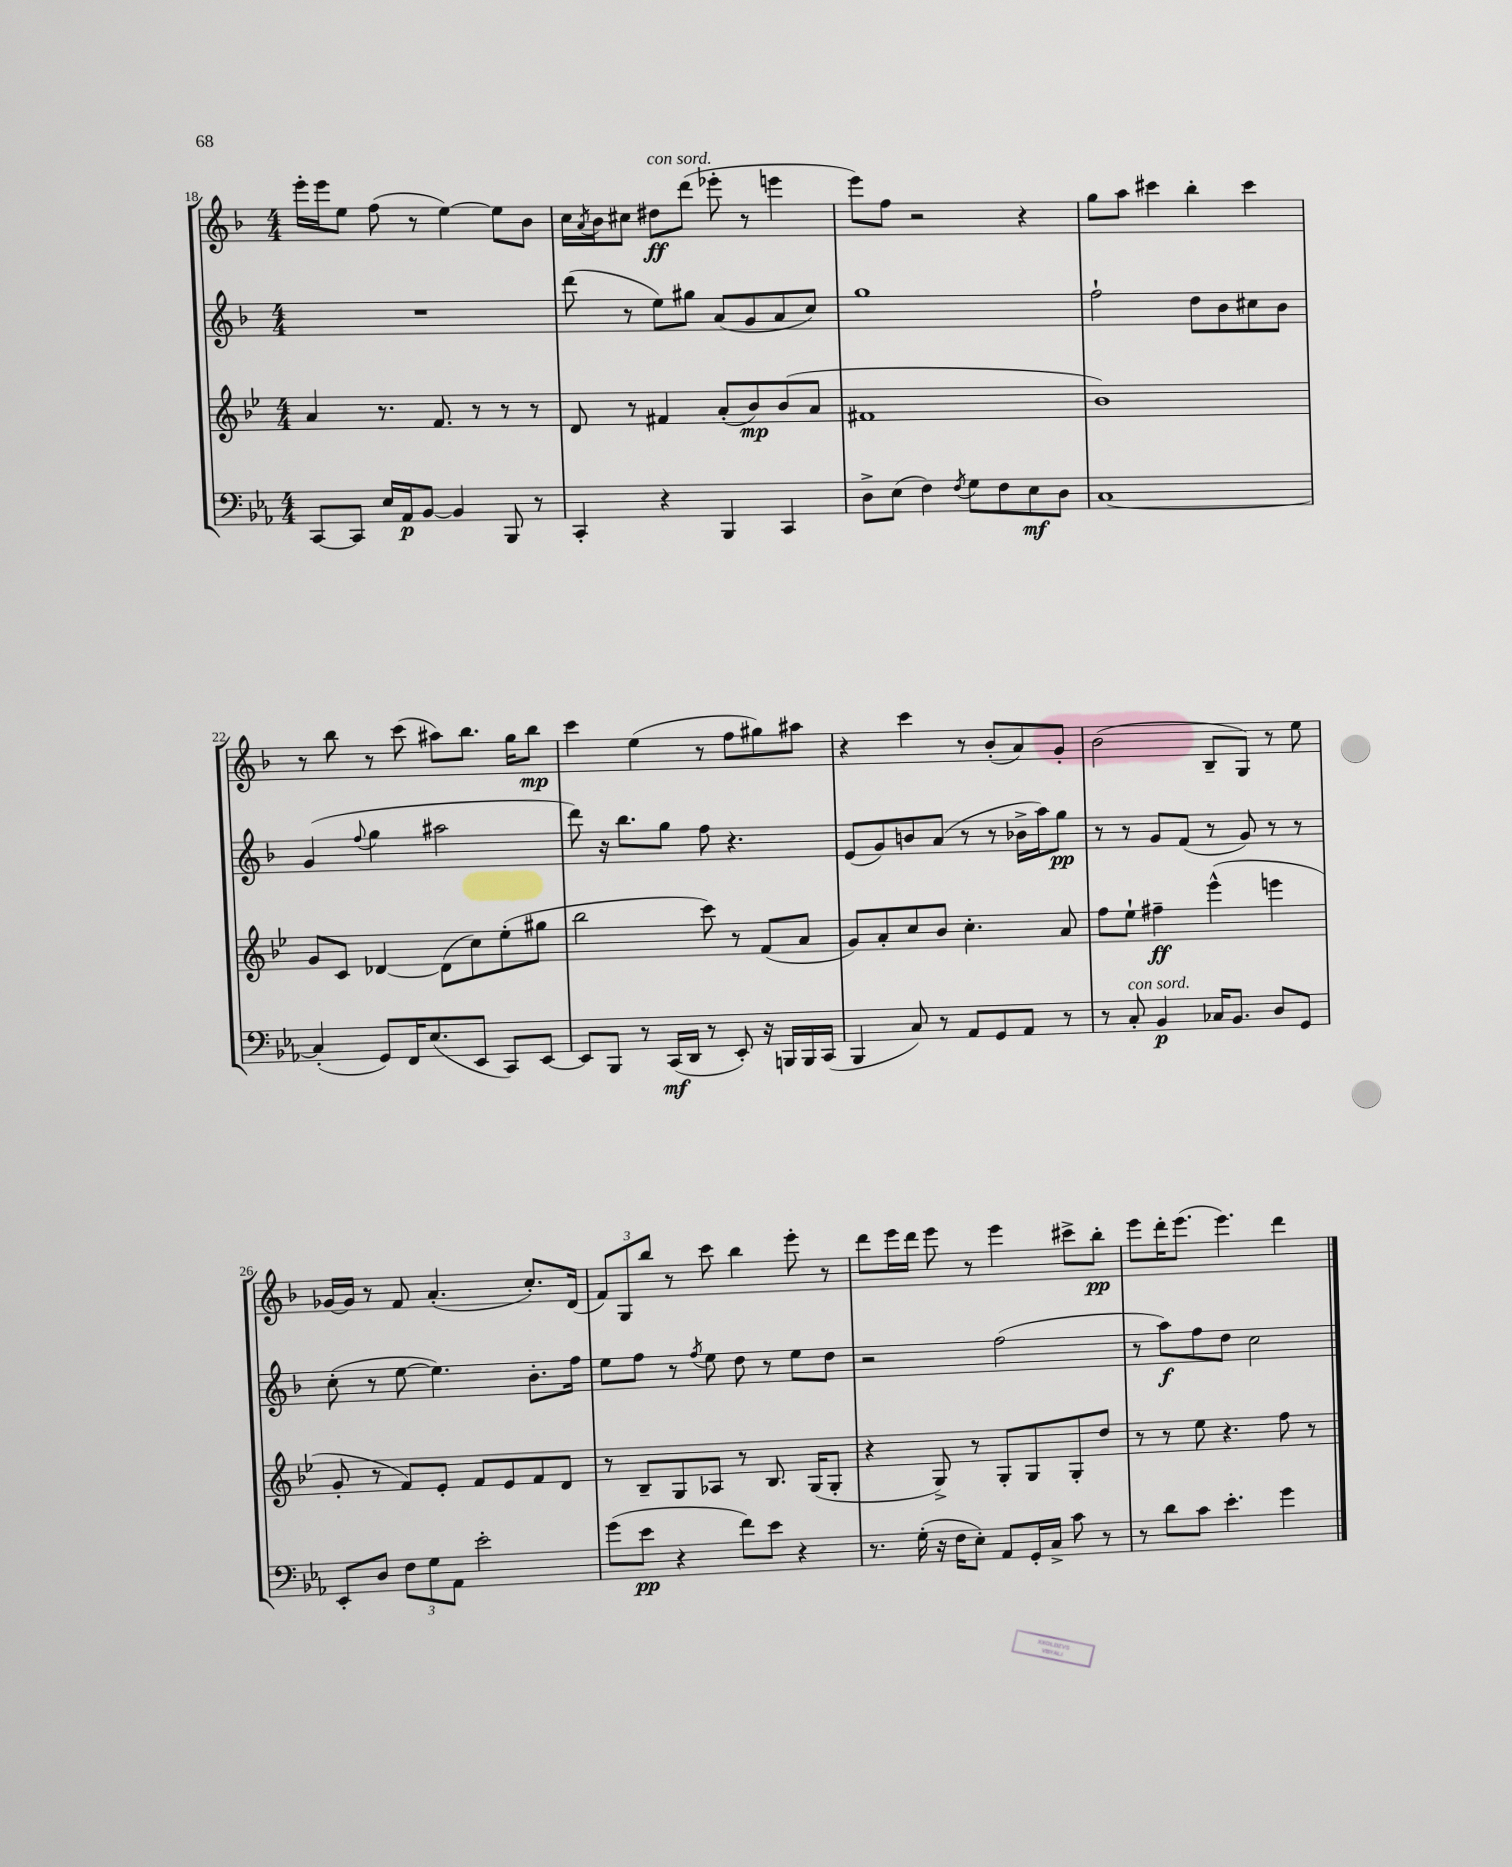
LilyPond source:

<<
\new StaffGroup <<
\new Staff = "s0" {
    \clef treble \key f \major \numericTimeSignature \time 4/4
    e'''16-. e'''16 e''8 f''8( r8 e''4~) e''8 bes'8 |
    c''16 \acciaccatura { a'8 } bes'16 cis''8 dis''8\ff^\markup { \italic "con sord." } d'''8( ees'''8-. r8 e'''4 |
    e'''8) f''8 r2 r4 |
    g''8 a''8 cis'''4 bes''4-. cis'''4 |
    r8 bes''8 r8 c'''8( ais''8) bes''8. g''16 bes''8\mp |
    c'''4 e''4( r8 f''8 gis''8) ais''8 |
    r4 c'''4 r8 bes'8-.( a'8) g'8-. |
    bes'2( bes8-- g8) r8 e''8 |
    ges'16~ ges'16 r8 f'8 a'4.-.( c''8.-.) d'16( |
    \tuplet 3/2 { f'8) g8 bes''8 } r8 c'''8 bes''4 e'''8-. r8 |
    d'''8 e'''16 d'''16 e'''8 r8 e'''4 cis'''8-> bes''8-.\pp |
    e'''8 d'''16-. e'''8.( e'''4.) d'''4 \bar "|." |
}
\new Staff = "s1" {
    \clef treble \key f \major \numericTimeSignature \time 4/4
    R1 |
    d'''8( r8 e''8) gis''8 a'8( g'8 a'8 c''8) |
    g''1 |
    f''2-! d''8 bes'8 cis''8 bes'8 |
    g'4( \appoggiatura { f''8 } g''4 ais''2 |
    d'''8) r16 bes''8. g''8 f''8 r4. |
    e'8( g'8) b'8 a'8( r8 r8 bes'16-> a''16) g''8\pp |
    r8 r8 g'8 f'8( r8 g'8) r8 r8 |
    c''8-.( r8 e''8~ e''4.) bes'8.-. f''16 |
    e''8 f''8 r8 \acciaccatura { f''8 } e''8 d''8 r8 e''8 d''8 |
    r2 f''2( |
    r8 a''8\f) f''8 d''8 c''2 \bar "|." |
}
\new Staff = "s2" {
    \clef treble \key bes \major \numericTimeSignature \time 4/4
    a'4 r8. f'8. r8 r8 r8 |
    d'8 r8 fis'4 a'8-.( bes'8\mp) bes'8( a'8 |
    fis'1 |
    bes'1) |
    g'8 c'8 des'4~ des'8( c''8) ees''8-.( gis''8 |
    bes''2 c'''8) r8 f'8( a'8 |
    g'8) a'8-. c''8 bes'8 c''4.-. a'8 |
    f''8 ees''8-! fis''4--\ff ees'''4-^( e'''4 |
    g'8-. r8 f'8) ees'8-. f'8 ees'8 f'8 d'8 |
    r8 bes8-- g8 aes8 r8 bes8. g16( g8-. |
    r4 g8->) r8 g8-. g8 g8-. d''8 |
    r8 r8 ees''8 r4. f''8 r8 \bar "|." |
}
\new Staff = "s3" {
    \clef bass \key ees \major \numericTimeSignature \time 4/4
    c,8~ c,8 ees16 aes,16\p bes,8~ bes,4 bes,,8 r8 |
    c,4-. r4 bes,,4 c,4 |
    d8-> ees8( f4) \acciaccatura { f8 } g8 f8 ees8\mf d8 |
    c1~ |
    c4-.( g,8) f,16 ees8.( ees,8 c,8) ees,8~ |
    ees,8 bes,,8 r8 c,16\mf( d,16 r8 ees,8-.) r16 b,,16 b,,16 c,16( |
    bes,,4 c8) r8 aes,8 g,8 aes,8 r8 |
    r8 c8-.^\markup { \italic "con sord." } bes,4\p ces16 bes,8. d8 g,8 |
    ees,8-. d8 \tuplet 3/2 { f8 g8 aes,8 } ees'2-. |
    g'8( ees'8\pp r4 f'8) ees'8 r4 |
    r8. g16-.( r16 f16 ees8-.) aes,8 g,16-. c16-> c'8 r8 |
    r8 d'8 c'8 ees'4.-. g'4 \bar "|." |
}
>>
>>
\layout { \context { \Score currentBarNumber = #18 } }
